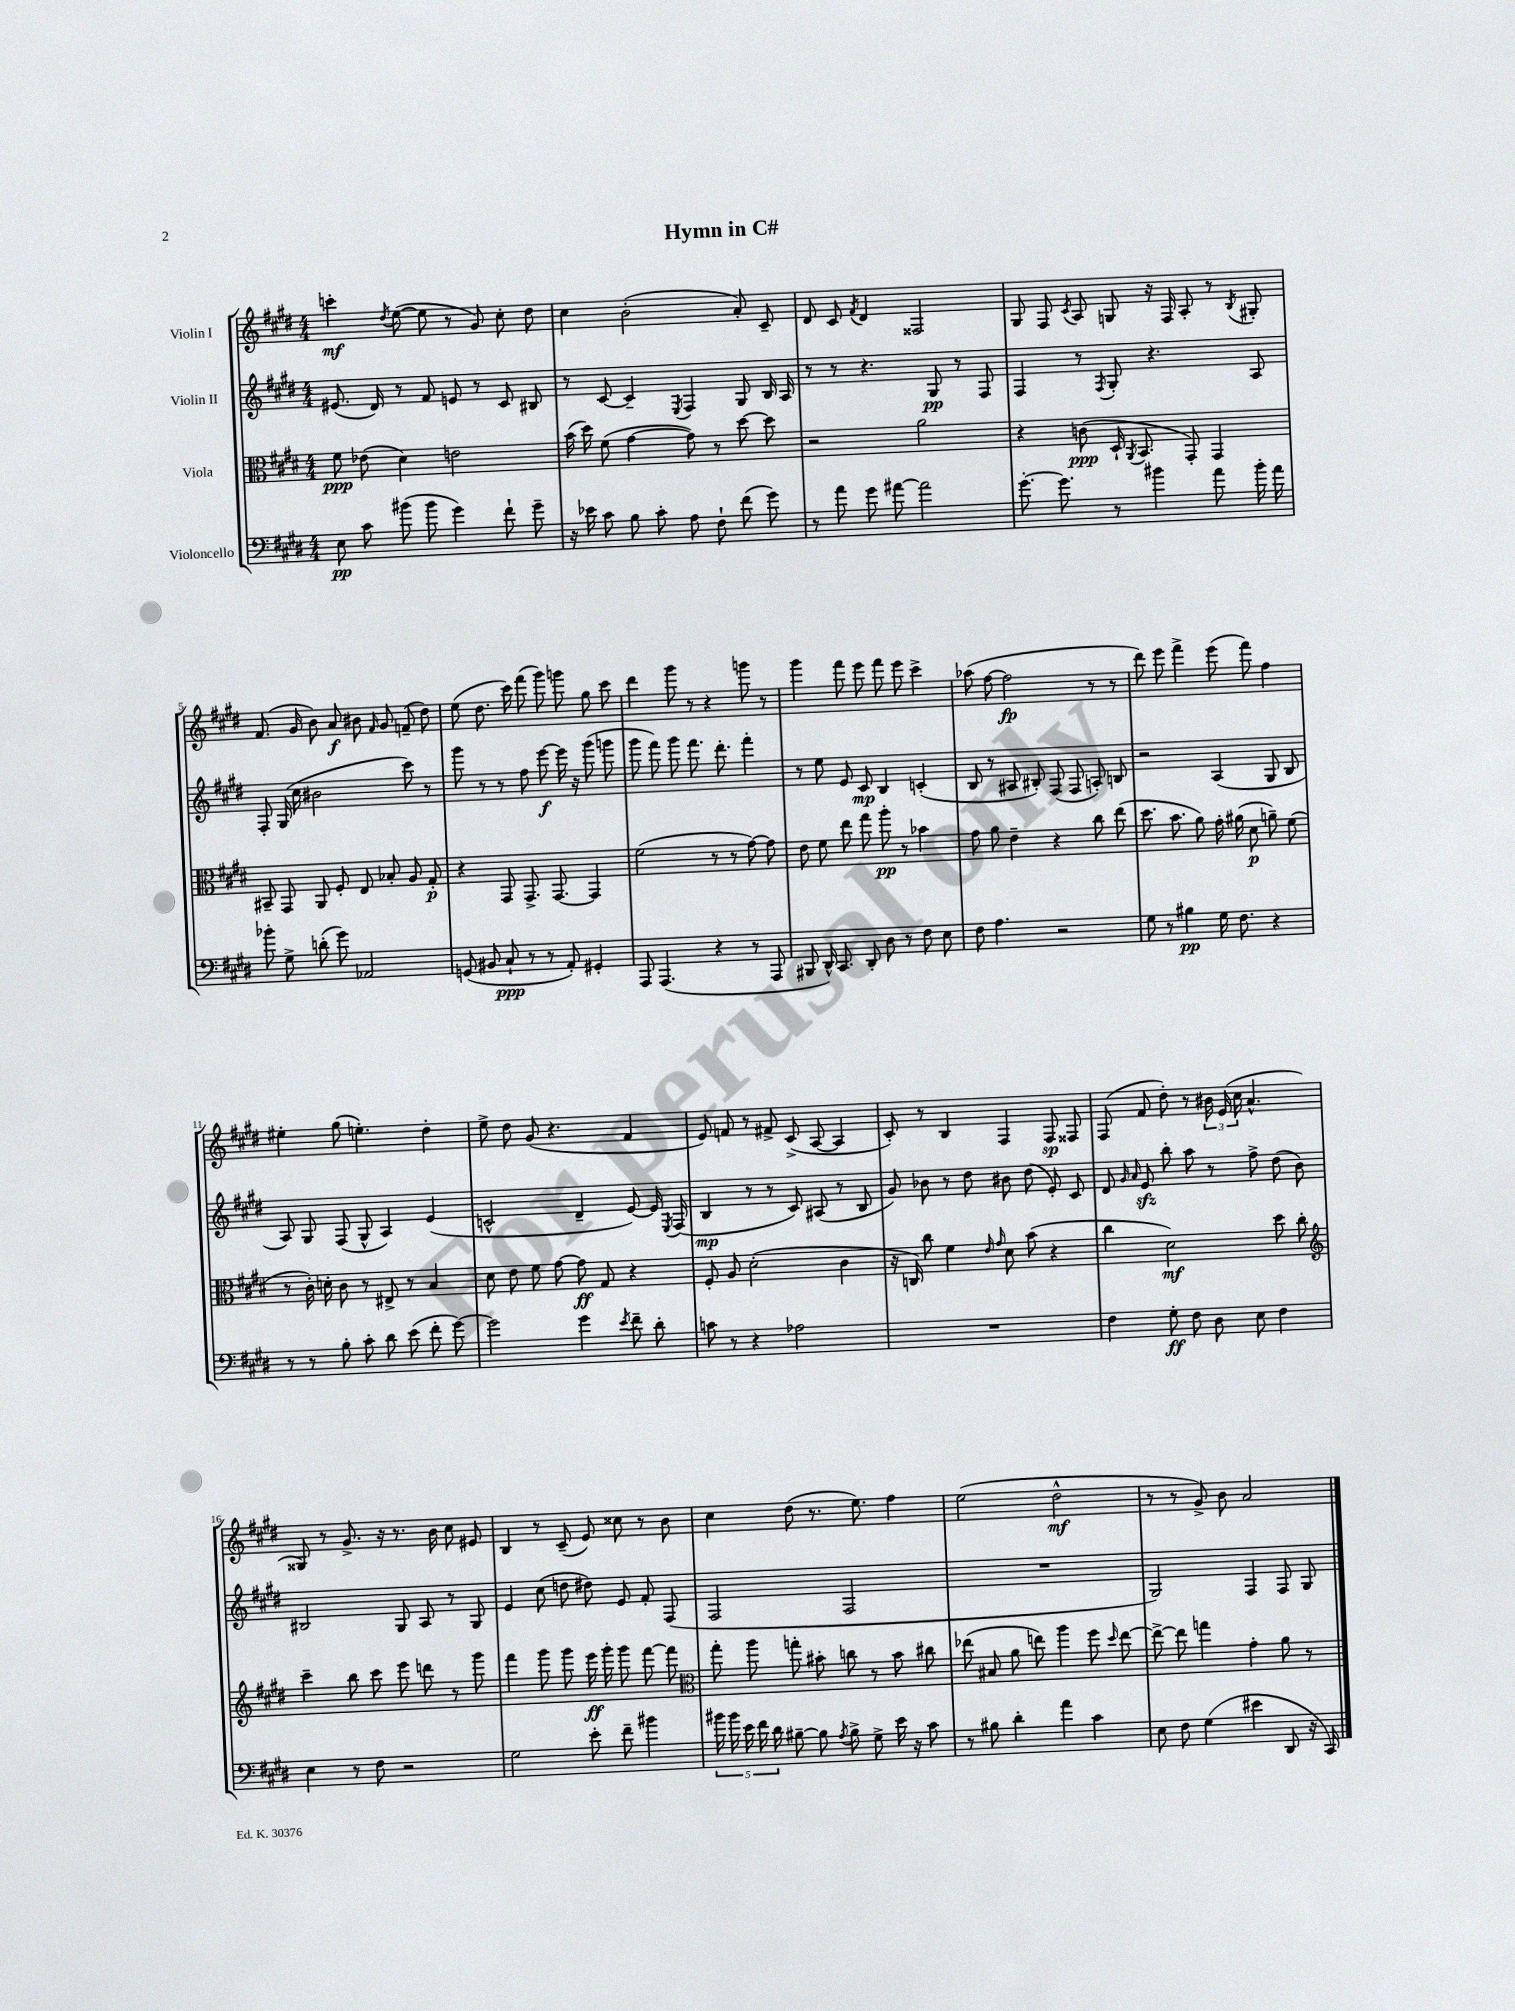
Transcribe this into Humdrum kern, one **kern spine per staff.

**kern	**kern	**kern	**kern
*staff4	*staff3	*staff2	*staff1
*clefF4	*clefC3	*clefG2	*clefG2
*k[f#c#g#d#]	*k[f#c#g#d#]	*k[f#c#g#d#]	*k[f#c#g#d#]
*M4/4	*M4/4	*M4/4	*M4/4
8E	8f#	(8.e#	4ccc'
8c#	(8e-	.	.
.	.	16d#)	.
.	.	.	8qdd#
(8b#	4d#)	8r	([8ee
8b#	.	8f#	8ee]
4g#)	2e	8e	8r
.	.	8r	8g#)
8f#`	.	8c#	8cc#'
8g#~	.	8B#	8dd#
=	=	=	=
16r	(16b	8r	4cc#
16e-	16dd#)	.	.
8c#	(8f#	[8c#	.
8B	[4g#	4c#~]	(2b'
8c#'	.	.	.
.	.	8qE	.
8A	8g#])	4F#	.
8F#`	8r	.	.
(8f#	[8dd#	8G#	8a')
8g#)	8dd#]	16B	8c#~
.	.	16A	.
=	=	=	=
8r	2r	8r	8d#
8a	.	8r	8c#
.	.	.	8qf#
8g#	.	4.r	4d#
[8a#	.	.	.
2a#]	2a	.	2F##
.	.	8G#	.
.	.	8r	.
.	.	8F#	.
=	=	=	=
[8.g#'	4r	4F#	8G#
.	.	.	8F#
8.g#]	.	.	.
.	.	.	8qc#
.	(8c	8r	8A
.	.	8qF#	.
8r	16D#`	8G#'	8G
.	8qAA	.	.
.	8.BB	.	.
4b#	.	4.r	16r
.	.	.	16F#
.	8GG#')	.	8A'
8a	4GG#	.	8r
.	.	.	8qB
16b#'	.	8A	8G#'
16a	.	.	.
=	=	=	=
8b-'	8BB#~	8F#'	(8.f#
8G#^	8GG#	(16G#	.
.	.	16cc#	16g#
(8d'	8AA	2b#	8b)
8g#)	8F#'	.	8a
2AA-	8E	.	8b#
.	.	.	16qqf#
.	8B-'	.	8g#
.	8A	8ccc#)	(8f~
.	8G#'	8r	8dd#)
=	=	=	=
(8GG	4r	8ggg#	(8ee
8BB#	.	8r	8.dd#
8C#`	8GG#	8r	.
.	.	.	16ccc#)
8r	8.GG#^	8ff#	(8fff#
8r	.	[8eee	8ggg#)
.	[8.GG#	.	.
8AA')	.	16eee]	8ggg
.	.	16r	.
4GG#'	4GG#]	(8ggg#	8gg#
.	.	8ggg	8ccc#
=	=	=	=
8AAA	(2f#	8ggg#	4ddd#
(4.AAA	.	8fff#)	.
.	.	8ggg#	8ggg#
.	.	8.fff#	8r
4r	8r	.	4r
.	.	8.ddd#'	.
.	8r	.	.
8r	[8g#)	4fff#'	8ggg
8AAA	8g#]	.	8r
=	=	=	=
8BBB#	8e	8r	4ggg#
16DD#^^)	8f#	8ee	.
8.CC#	.	.	.
.	8ee	8e	8fff#
8DD#'	8gg#	8c#	8eee
8D#	8aa'	4B	8fff#
8r	8r	.	8eee
8F#	4b-	(4c'	4ccc#^
8E	.	.	.
=	=	=	=
8F#	8g#	8B	(8aa-
4.A	8a	8r	[8ff#
.	4e~	8A#	2ff#]
.	.	8B#')	.
2r	4r	(8F#	.
.	.	8F#	.
.	8cc#	8A')	8r
.	(8ee	8B	8r
=	=	=	=
8G#	8.dd#	2r	8ddd#)
8r	.	.	8eee
.	8.b	.	.
4B#	.	.	4fff#^
.	8a)	.	.
16G#	16g#'	(4A	(8eee
8.F#	(16a#	.	.
.	8d#	.	8fff#)
4r	8a~)	8G#	4ff#
.	(8f#	8B	.
=	=	=	=
8r	8r	8A)	4ee#'
8r	16c#')	8G#	.
.	16d'	.	.
8B'	8c#	(8F#	(8gg#
8c#'	8r	8G#^^	4.ee')
8d#	8E#^	4A)	.
(8e	8r	.	.
8f#'	4B	(4e	4dd#'
[8g#)	.	.	.
=	=	=	=
2g#]	8d#	2c^^	8ee^
.	8e	.	8dd#
.	8f#	.	(8g#
.	[8g#	.	4.r
4g#	8g#]	4d#~	.
.	8G#	.	.
8qe	.	.	.
8f#~	4r	[8e)	4f#
8d#'	.	16e]	.
.	.	8qE	.
.	.	(16F#	.
=	=	=	=
8c	8F#'	4B	8e)
8r	8A	.	8f
4r	(2d#'	8r	8r
.	.	8r	8f#^
2A-	.	8c#)	(8c#^
.	.	(8A#	[8A
.	4c#	8r	4A]
.	.	8B	.
=	=	=	=
1r	16r	8g#)	8c#')
.	16C)	.	.
.	8cc#	8b-	8r
.	4f#	8r	4B
.	.	8dd#	.
.	16qqe	.	.
.	16qqg#	.	.
.	8d#	8b#	4F#
.	(8b	(8dd#	.
.	4r	8e')	8F#
.	.	8c#	8F##
=	=	=	=
4F#	4cc#	8d#	(8F#
.	.	16qqg#	.
.	.	16qqa	.
.	.	8e	8f#
8G#'	2d#)	8bb'	8dd#')
8F#	.	8aa	8r
8D#	.	8r	24b#
.	.	.	(24e
.	.	.	24cc#
8E	.	8ff#^	4.a^^
4F#	8dd#	(8dd#	.
.	8cc#'	8b)	.
=	=	=	=
*	*clefG2	*	*
4E	4ccc#~	2B#	8G##)
.	.	.	8r
8r	8bb	.	8.g#^
8F#	8ccc#	.	.
.	.	.	16r
2r	8eee	8G#	8.r
.	8ddd	8A	.
.	.	.	16b
.	8r	8r	8cc#
.	8ggg#	8G#	8e#
=	=	=	=
2G#	4fff#	4e	4B
.	8ggg#	(8cc#	8r
.	8ggg#	8dd	(8c#~
8e'	16eee	8dd#)	8e)
.	16ggg#'	.	.
8f#~	8ggg#	8e	8cc##
4b#	[8fff#	8f#'	8r
.	8fff#]	(8F#	8b
=	=	=	=
*	*clefC3	*	*
20b#	8gg#'	2F#	4cc#
20b#	.	.	.
20e	.	.	.
.	8aa	.	.
20f#	.	.	.
20d#	.	.	.
[8B#~	8gg'	.	(8dd#
8B#]	8b#'	.	8.r
8qA	.	.	.
8B#^	8cc	2F#	.
.	.	.	8.ee)
8G#^	8r	.	.
16e	8b#	.	4ff#
16r	.	.	.
8c#	8cc#	.	.
=	=	=	=
8r	(8ee-	1r	(2ee
8B#	8B#	.	.
4d#'	8a	.	.
.	8ee)	.	.
4a	4aa	.	2dd#^^
4c#	8ff#	.	.
.	16qqdd#	.	.
.	[8ee	.	.
=	=	=	=
8E	8ee^_	2G#)	8r
8F#	8ee]	.	8r
(4G#	4gg	.	8g#^)
.	.	.	8b
4e#	4g#'	4F#	2a
8DD#	8a	8F#	.
16r	8r	8G#	.
16CC#)	.	.	.
==	==	==	==
*-	*-	*-	*-
